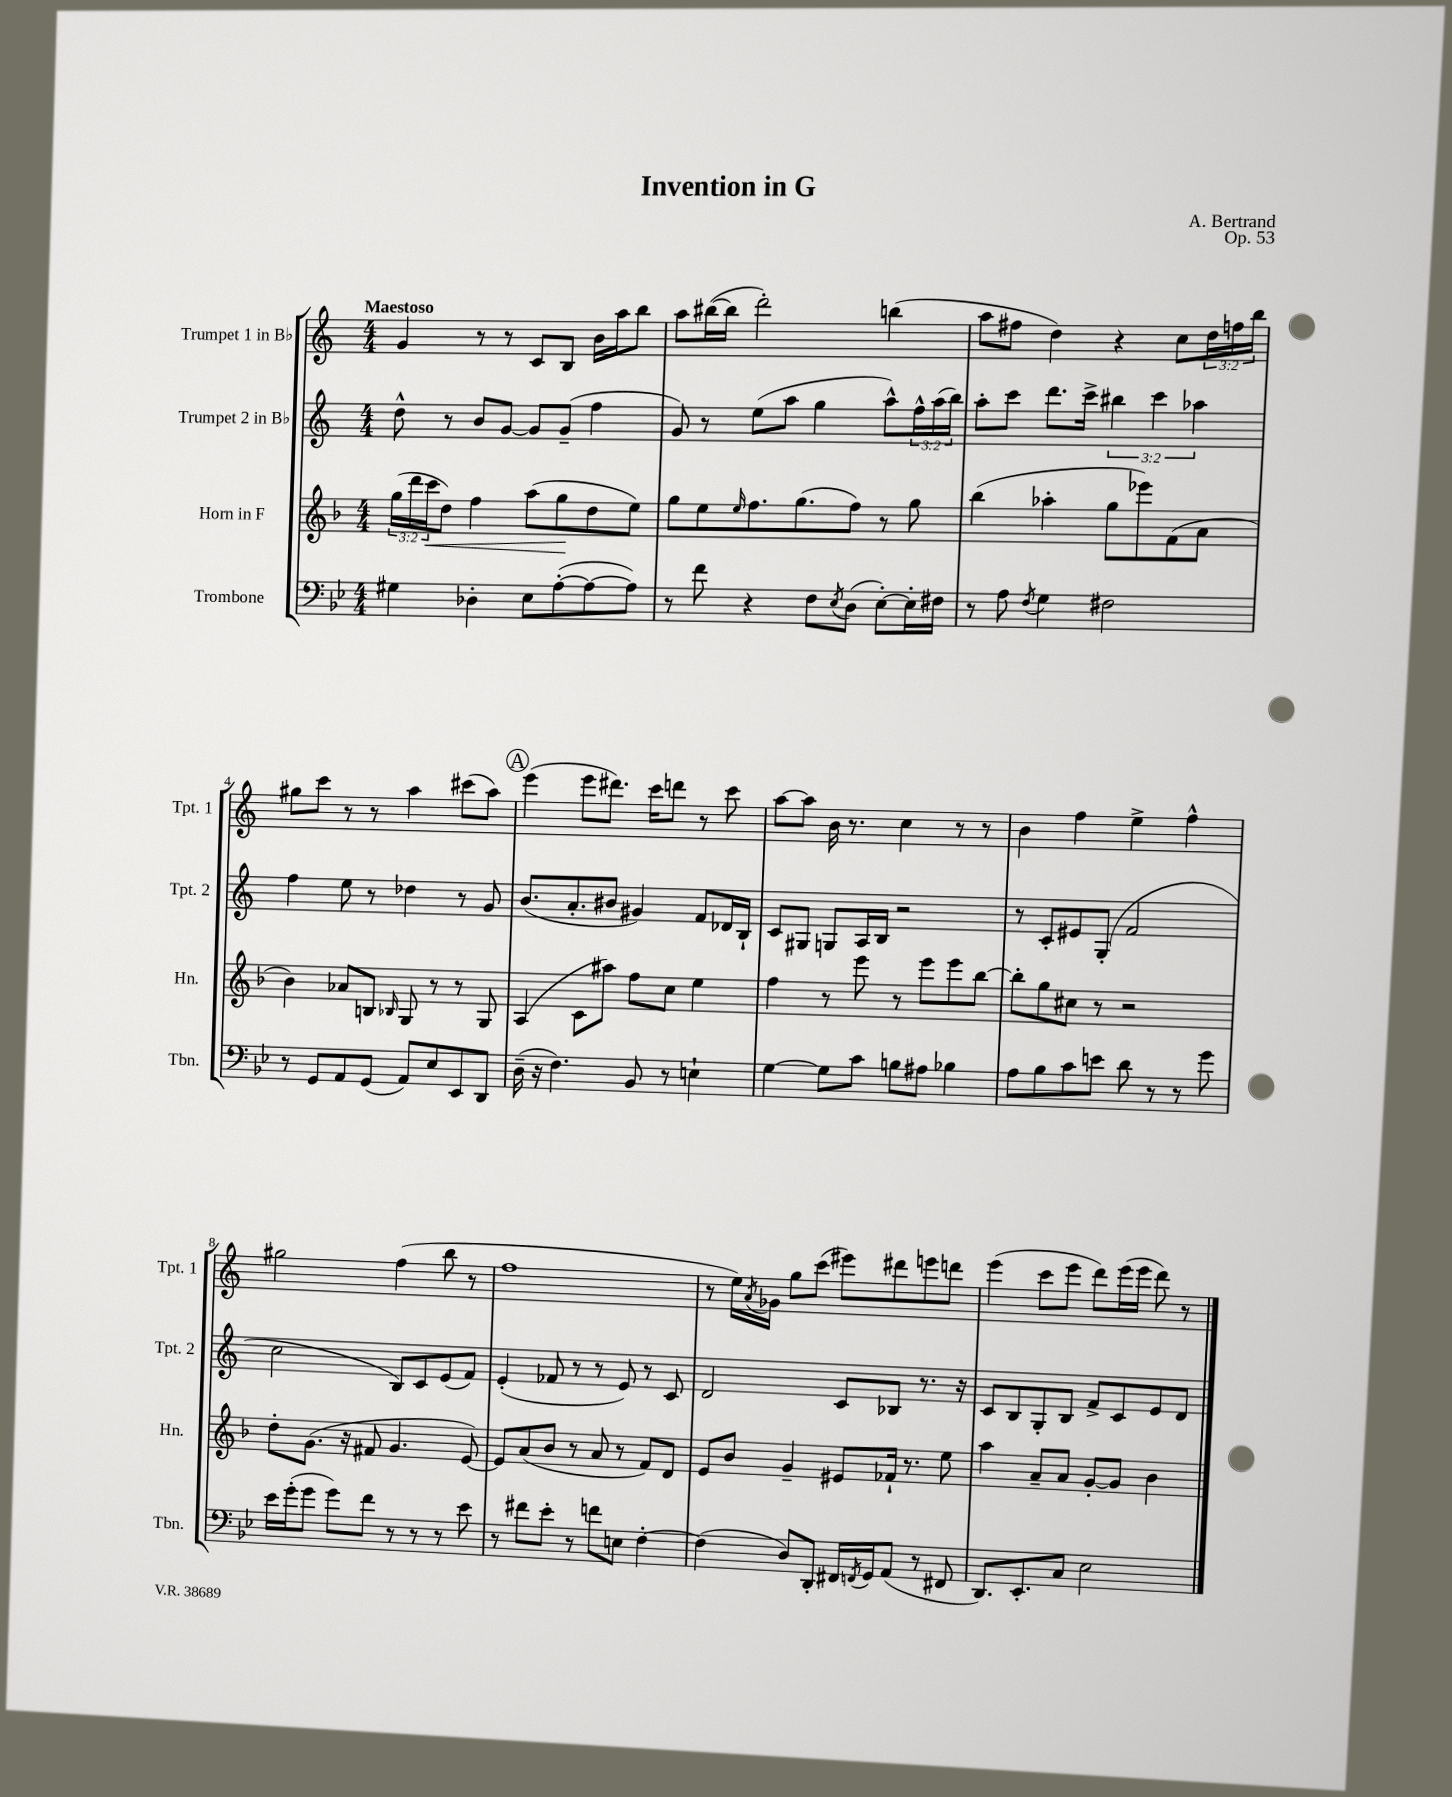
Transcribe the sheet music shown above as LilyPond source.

\header { title = "Invention in G" composer = "A. Bertrand" opus = "Op. 53" }
<<
\new StaffGroup <<
\new Staff = "s0" \with { instrumentName = "Trumpet 1 in Bb" shortInstrumentName = "Tpt. 1" } {
    \clef treble \key c \major \numericTimeSignature \time 4/4 \override Staff.TupletNumber.text = #tuplet-number::calc-fraction-text \tempo "Maestoso"
    g'4 r8 r8 c'8 b8 b'16 a''16 b''8 |
    a''8 bis''16~( bis''16 d'''2-.) b''4( |
    a''8 fis''8 d''4) r4 c''8 \tuplet 3/2 { d''16 f''16 b''16 } |
    gis''8 c'''8 r8 r8 a''4 cis'''8( a''8) |
    \mark \markup { \circle "A" } e'''4( e'''8 dis'''8.) c'''16 d'''8 r8 c'''8 |
    a''8~ a''8 b'16 r8. c''4 r8 r8 |
    b'4 f''4 e''4-> f''4-^ |
    gis''2 f''4( b''8 r8 |
    f''1 |
    r8 e''16) \acciaccatura { a'8 } ges'16 g''8 c'''8( eis'''8) dis'''8 e'''8 d'''8 |
    e'''4( c'''8 e'''8 d'''8) e'''16( e'''16 d'''8) r8 \bar "|." |
}
\new Staff = "s1" \with { instrumentName = "Trumpet 2 in Bb" shortInstrumentName = "Tpt. 2" } {
    \clef treble \key c \major \numericTimeSignature \time 4/4 \override Staff.TupletNumber.text = #tuplet-number::calc-fraction-text
    d''8-^ r8 b'8 g'8~ g'8 g'8--( f''4 |
    g'8) r8 e''8( a''8 g''4 a''8-^) \tuplet 3/2 { f''16-^ a''16( b''16) } |
    a''8-. c'''8 d'''8. c'''16-> \tuplet 3/2 { bis''4 c'''4 aes''4 } |
    f''4 e''8 r8 des''4 r8 g'8 |
    \mark \markup { \circle "A" } b'8.( a'8.-. bis'8 gis'4) f'8 des'16 b16-! |
    c'8 gis8 g8 a16 b16 r2 |
    r8 c'8-. eis'8 g8-.( f'2 |
    c''2 b8) c'8 e'8( f'8) |
    e'4-.( fes'8 r8 r8 e'8) r8 c'8 |
    d'2 c'8 bes8 r8. r16 |
    c'8 b8 g8-. b8 f'8-> c'8 e'8 d'8 \bar "|." |
}
\new Staff = "s2" \with { instrumentName = "Horn in F" shortInstrumentName = "Hn." } {
    \clef treble \key f \major \numericTimeSignature \time 4/4 \override Staff.TupletNumber.text = #tuplet-number::calc-fraction-text
    \tuplet 3/2 { g''16( d'''16 c'''16\< } d''8) f''4 a''8( g''8\! d''8 e''8) |
    g''8 e''8 \grace { e''16 } f''8. g''8.( f''8) r8 g''8 |
    bes''4( aes''4-. g''8 ees'''8) f'8( a'8 |
    bes'4) aes'8 b8 \grace { bes16 } g8 r8 r8 g8 |
    \mark \markup { \circle "A" } a4( c'8 ais''8) f''8 c''8 e''4 |
    f''4 r8 e'''8 r8 e'''8 e'''8 bes''8~ |
    bes''8-. g''8 cis''8 r8 r2 |
    d''8-. g'8.( r16 fis'8 g'4. e'8~) |
    e'8 a'8( bes'8 r8 a'8 r8 f'8) d'8 |
    e'8 bes'8 g'4-- eis'8 fes'16-! r8. e''8 |
    a''4 a'8-- a'8 g'8~-. g'8 bes'4 \bar "|." |
}
\new Staff = "s3" \with { instrumentName = "Trombone" shortInstrumentName = "Tbn." } {
    \clef bass \key bes \major \numericTimeSignature \time 4/4
    gis4 des4-. ees8 a8~-.( a8~ a8) |
    r8 f'8 r4 f8 \acciaccatura { ees8 } d8( ees8~-.) ees16-. fis16 |
    r8 a8 \acciaccatura { f8 } g4 fis2 |
    r8 g,8 a,8 g,8( a,8) ees8 ees,8 d,8 |
    \mark \markup { \circle "A" } d16--( r16 f4.) bes,8 r8 e4-! |
    g4~ g8 c'8 b8 ais8 bes4 |
    a8 bes8 c'8 e'8 d'8 r8 r8 g'8 |
    ees'16 g'16-.( g'8 g'8) f'8 r8 r8 r8 ees'8 |
    r8 fis'8 ees'8-. r8 f'8 e8 f4~-. |
    f4( d8) d,8-. fis,16 \acciaccatura { f,8 } g,16 a,8( r8 fis,8 |
    d,8.) ees,8.-. c8 ees2 \bar "|." |
}
>>
>>
